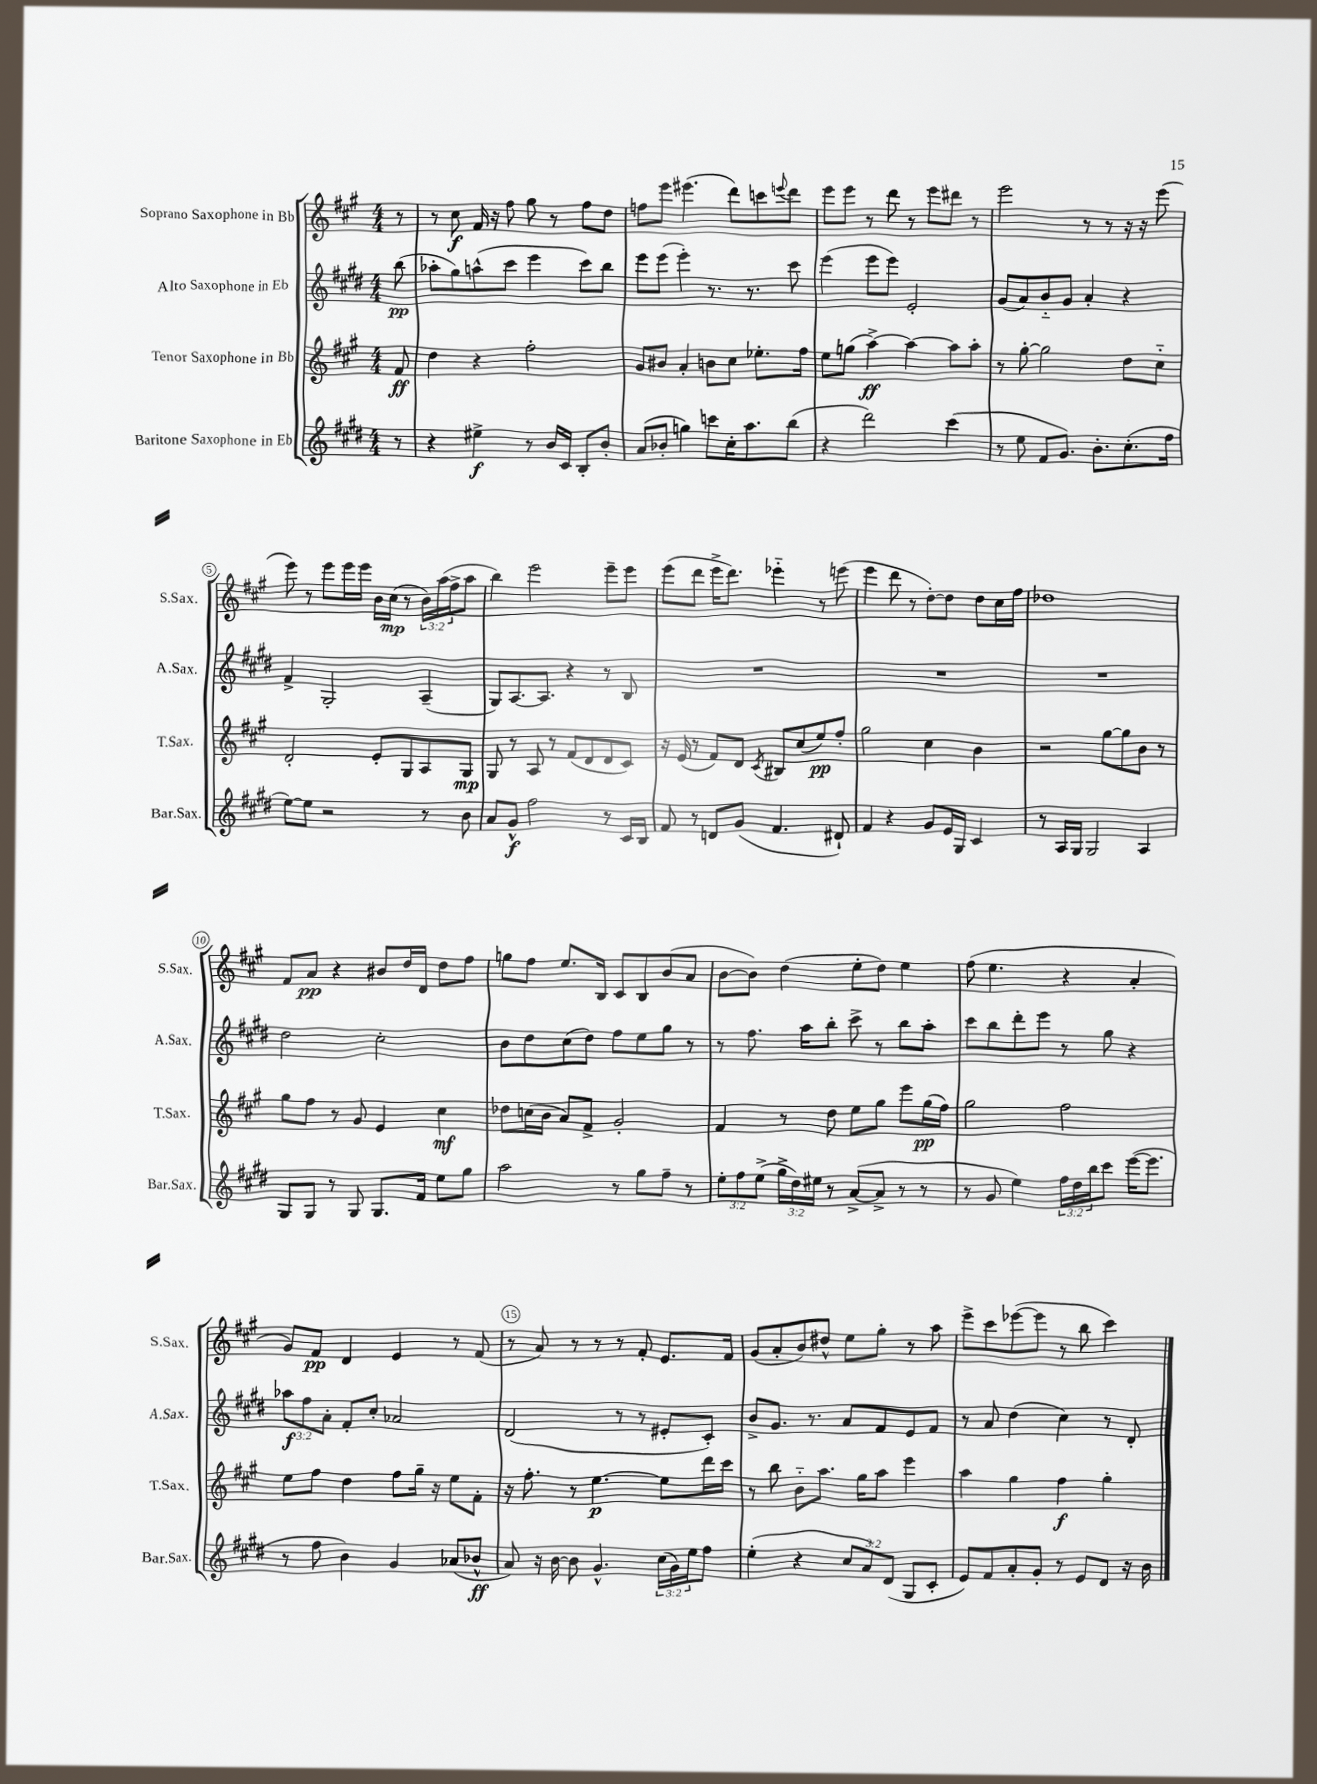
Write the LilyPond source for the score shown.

<<
\new StaffGroup <<
\new Staff = "s0" \with { instrumentName = "Soprano Saxophone in Bb" shortInstrumentName = "S.Sax." } {
    \clef treble \key a \major \numericTimeSignature \time 4/4 \override Staff.TupletNumber.text = #tuplet-number::calc-fraction-text \partial 8
    r8 |
    r8 cis''8\f fis'16 r16 fis''8 gis''8 r8 fis''8 d''8 |
    f''8 e'''8 eis'''4.( d'''8) c'''8 \appoggiatura { e'''8 } d'''8 |
    e'''8 e'''8 r8 d'''8 r8 e'''8 dis'''8 r8 |
    e'''2 r8 r8 r16 r16 e'''8( |
    e'''8) r8 e'''8 e'''16 e'''16 b'16 cis''16\mp( r8 \tuplet 3/2 { b'16) a''16( fis''16-> } a''8 |
    b''4) e'''2 e'''8-- e'''8 |
    e'''8( d'''8 e'''16-> d'''8.) ees'''4-_ r8 e'''8( |
    e'''4 d'''8 r8 d''8~-.) d''8 d''8 cis''16 fis''16 |
    des''1 |
    fis'8 a'8\pp r4 bis'8 d''16 d'16 d''8 fis''8 |
    g''8 fis''8 e''8. b16 cis'8 b8 b'8( a'8 |
    b'8~ b'8) d''4( e''8-. d''8) e''4 |
    fis''8( e''4. r4 a'4-. |
    gis'8) fis'8\pp d'4 e'4 r8 fis'8( |
    r8 a'8) r8 r8 r8 fis'8-. e'8. fis'16 |
    gis'8( a'8-. b'8) dis''8-^ e''8 gis''8-. r8 a''8 |
    e'''8-> cis'''8 ees'''8~( ees'''8 r8 b''8 cis'''4) \bar "|." |
}
\new Staff = "s1" \with { instrumentName = "Alto Saxophone in Eb" shortInstrumentName = "A.Sax." } {
    \clef treble \key e \major \numericTimeSignature \time 4/4 \override Staff.TupletNumber.text = #tuplet-number::calc-fraction-text \partial 8
    b''8\pp( |
    aes''8-. gis''8) a''8-^( cis'''8 e'''4 cis'''8) b''8 |
    e'''8 e'''8( e'''4-.) r8. r8. cis'''8 |
    e'''4( e'''8 e'''8) e'2-. |
    gis'8( a'8) b'8-_ gis'8 a'4-. r4 |
    fis'4-> gis2-. a4--( |
    gis8) a8.~ a8. r4 r8 b8 |
    R1 |
    R1 |
    R1 |
    dis''2 cis''2-. |
    b'8 dis''8 cis''8( dis''8) fis''8 e''8 gis''8 r8 |
    r8 fis''8. a''16 b''8-. cis'''8-> r8 b''8 a''8-. |
    cis'''8 b''8 dis'''8-. e'''8 r8 gis''8 r4 |
    \tuplet 3/2 { aes''8\f fis''8 a'8-. } fis'8-. cis''8-. aes'2 |
    dis'2( r8 r8 eis'8-. cis'8-.) |
    b'8-> gis'8. r8. a'8 fis'8 e'8 fis'8 |
    r8 a'8 dis''4( cis''4) r8 dis'8-. \bar "|." |
}
\new Staff = "s2" \with { instrumentName = "Tenor Saxophone in Bb" shortInstrumentName = "T.Sax." } {
    \clef treble \key a \major \numericTimeSignature \time 4/4 \partial 8
    fis'8\ff |
    d''4 r4 fis''2-. |
    gis'8 bis'8 a'4-. b'8 cis''8 ees''8.-. fis''16 |
    e''8 g''8( a''4~->\ff) a''4~ a''8 a''8-. |
    r8 gis''8~-. gis''2 d''8 cis''8-_ |
    d'2-. e'8-. gis8 a8 gis8\mp |
    gis8 r8 a8 r8 fis'8( d'8 d'8 cis'8) |
    r16 e'16( r8 fis'8) d'8 \acciaccatura { cis'8 } bis8 cis''8( e''8\pp) fis''8-. |
    gis''2 cis''4 b'4 |
    r2 gis''8~ gis''8 b'8 r8 |
    gis''8 fis''8 r8 gis'8 e'4 cis''4\mf |
    des''8 c''16( b'16 a'8) fis'8-> gis'2-. |
    fis'4 r8 d''8 e''8 gis''8 e'''8 gis''16\pp( fis''16) |
    gis''2 fis''2 |
    e''8 fis''8 d''4 fis''8 gis''16-- r16 e''8 fis'8-. |
    r16 fis''8.-. r8 e''4.~\p e''8 d'''16 cis'''16 |
    r8 b''8 b'8-_ a''8. gis''16 a''8 e'''4 |
    a''4 gis''4 fis''4\f gis''4-. \bar "|." |
}
\new Staff = "s3" \with { instrumentName = "Baritone Saxophone in Eb" shortInstrumentName = "Bar.Sax." } {
    \clef treble \key e \major \numericTimeSignature \time 4/4 \override Staff.TupletNumber.text = #tuplet-number::calc-fraction-text \partial 8
    r8 |
    r4 eis''4->\f r8 b'16 cis'16 b8-. b'8-. |
    a'8( bes'8-. g''4) c'''8 cis''16-. a''8. b''8( |
    r4 dis'''2) cis'''4( |
    r8 e''8 fis'8 gis'8.) b'8.-. cis''8.-.( fis''16 |
    e''8~) e''8 r2 r8 b'8 |
    a'8 gis'8-^\f fis''2 r8 cis'16 b16 |
    fis'8 r8 d'8 gis'8( fis'4. dis'8-!) |
    fis'4 r4 gis'8 e'16 gis16 cis'4 |
    r8 a16 gis16 gis2 a4 |
    gis8 gis8 r8 gis8 gis8. fis'16 e''8 gis''8 |
    a''2 r8 gis''8 fis''8-- r8 |
    \tuplet 3/2 { e''8-. fis''8 e''8->( } \tuplet 3/2 { gis''16-> dis''16) eis''16 } r8 a'8~->( a'8-> r8 r8 |
    r8 gis'8 e''4) \tuplet 3/2 { fis''16 dis''16 b''16 } cis'''8 e'''16~( e'''8. |
    r8 fis''8 b'4) gis'4 aes'8( bes'8-^\ff |
    a'8) r16 b'16~ b'8 gis'4.-^ \tuplet 3/2 { cis''16( gis'16) e''16 } fis''8 |
    e''4-.( r4 \tuplet 3/2 { cis''8 a'8) dis'8( } gis8 cis'8-. |
    e'8) fis'8 a'8-. gis'8-. r8 e'8 dis'8 r16 b'16 \bar "|." |
}
>>
>>
\layout { \context { \Score \override BarNumber.break-visibility = ##(#f #t #t) barNumberVisibility = #(every-nth-bar-number-visible 5) \override BarNumber.stencil = #(make-stencil-circler 0.1 0.3 ly:text-interface::print) } }
